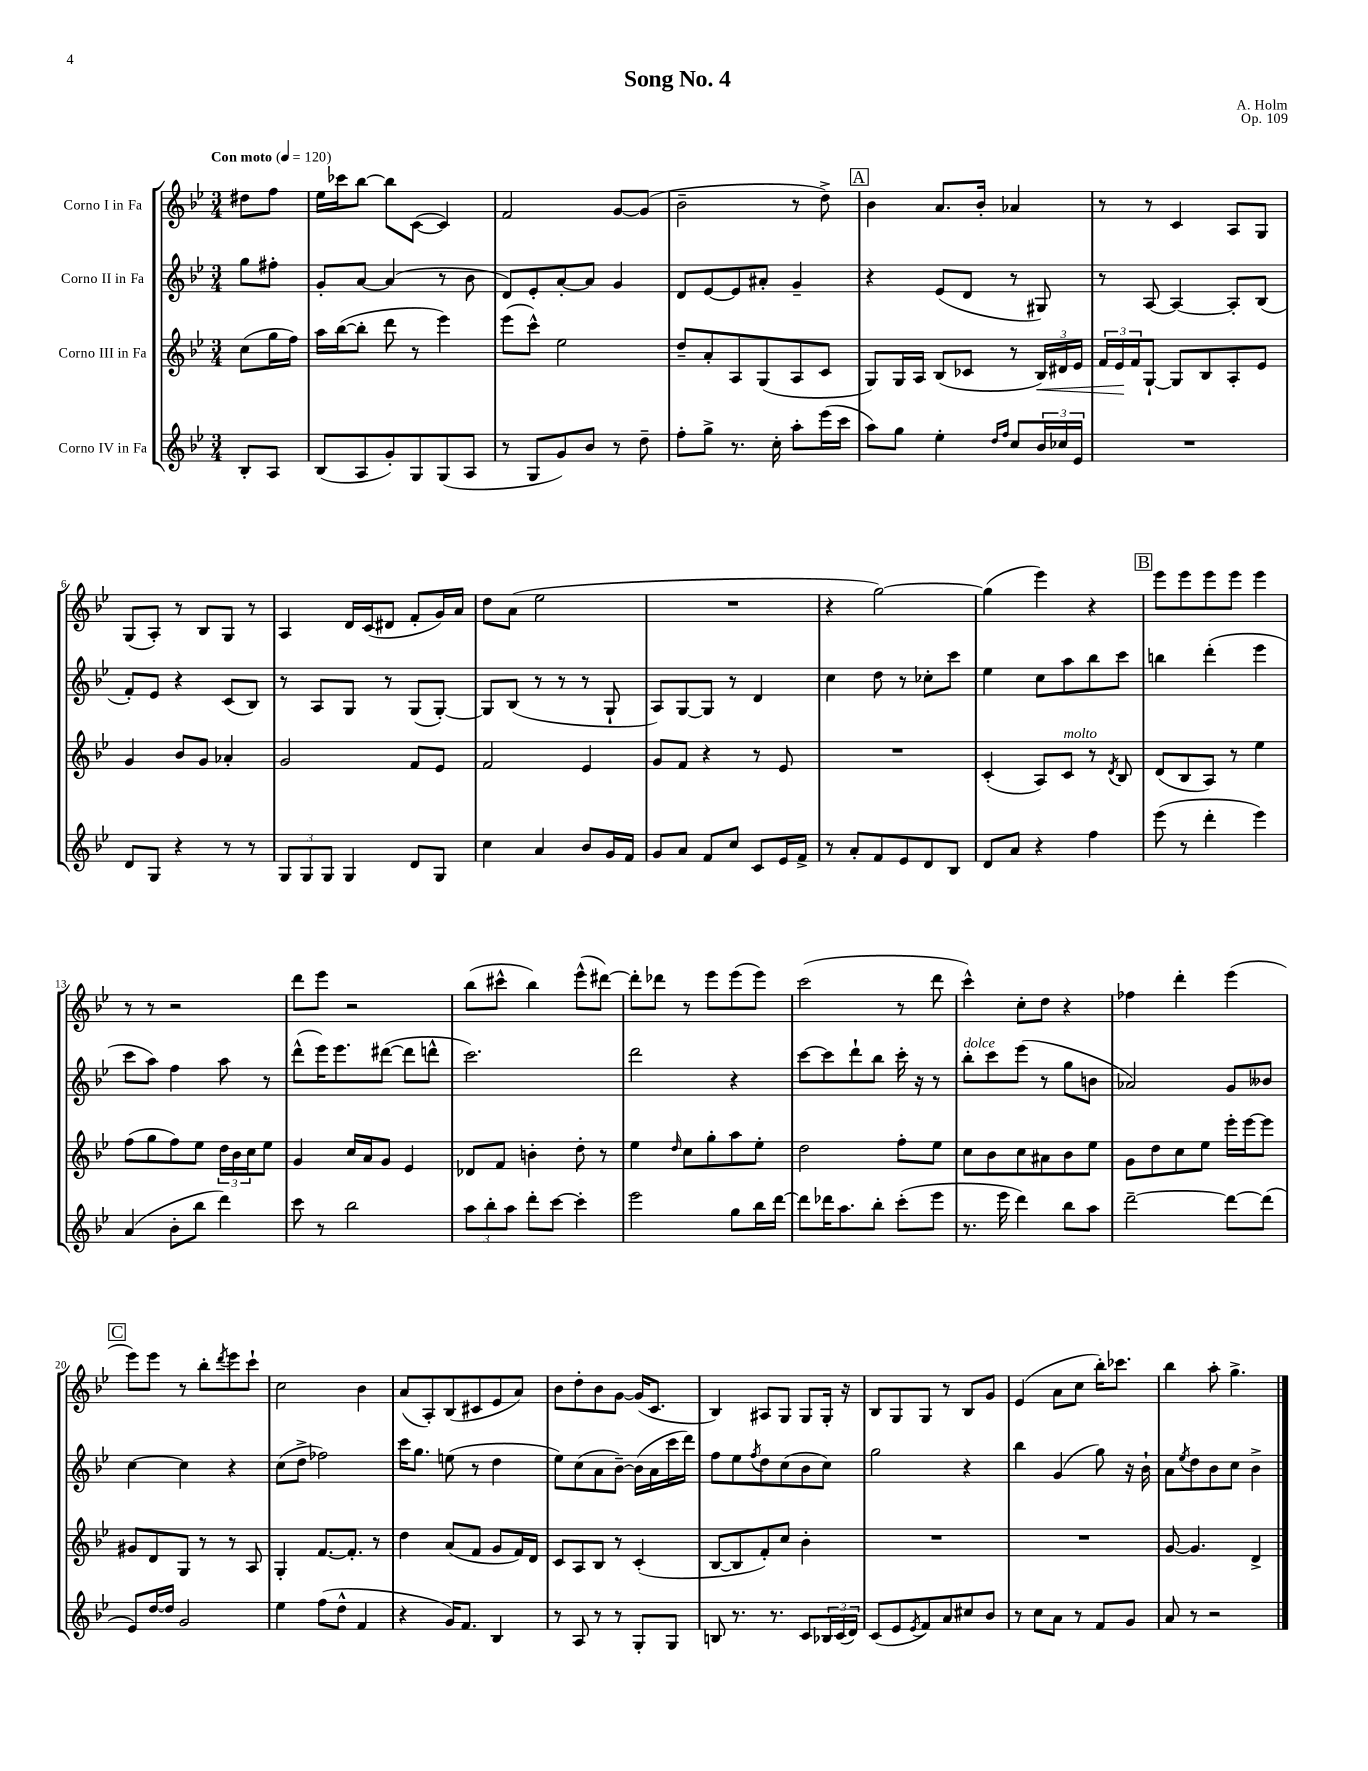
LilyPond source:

\header { title = "Song No. 4" composer = "A. Holm" opus = "Op. 109" }
<<
\new StaffGroup <<
\new Staff = "s0" \with { instrumentName = "Corno I in Fa" } {
    \clef treble \key bes \major \numericTimeSignature \time 3/4 \partial 4 \tempo "Con moto" 4 = 120
    dis''8 f''8 |
    ees''16 ces'''16 bes''8~ bes''8 c'8~( c'4) |
    f'2 g'8~ g'8( |
    bes'2-- r8 d''8->) |
    \mark \markup { \box "A" } bes'4 a'8. bes'16-. aes'4 |
    r8 r8 c'4 a8 g8 |
    g8( a8-.) r8 bes8 g8 r8 |
    a4 d'16 c'16( dis'8 f'8-. g'16) a'16 |
    d''8 a'8( ees''2 |
    R2. |
    r4 g''2~) |
    g''4( ees'''4) r4 |
    \mark \markup { \box "B" } ees'''8 ees'''8 ees'''8 ees'''8 ees'''4 |
    r8 r8 r2 |
    d'''8 ees'''8 r2 |
    bes''8( cis'''8-^ bes''4) ees'''8-^( dis'''8~) |
    dis'''8-. des'''8 r8 ees'''8 ees'''8( ees'''8) |
    c'''2( r8 d'''8 |
    c'''4-^) c''8-. d''8 r4 |
    fes''4 d'''4-. ees'''4( |
    \mark \markup { \box "C" } ees'''8) ees'''8 r8 bes''8-. \acciaccatura { d'''8 } ees'''8 c'''8-! |
    c''2 bes'4 |
    a'8( a8-.) bes8( cis'8 ees'8 a'8) |
    bes'8 d''8-. bes'8 g'8~ g'16( c'8. |
    bes4) ais8 g8 g8 g16-. r16 |
    bes8 g8 g8 r8 bes8 g'8 |
    ees'4( a'8 c''8 bes''16-.) ces'''8. |
    bes''4 a''8-. g''4.-> \bar "|." |
}
\new Staff = "s1" \with { instrumentName = "Corno II in Fa" } {
    \clef treble \key bes \major \numericTimeSignature \time 3/4 \partial 4
    g''8 fis''8-. |
    g'8-. a'8~ a'4( r8 bes'8 |
    d'8) ees'8-. a'8~-. a'8 g'4 |
    d'8 ees'8~ ees'8 ais'8-. g'4-- |
    \mark \markup { \box "A" } r4 ees'8( d'8 r8 gis8) |
    r8 a8~ a4~ a8-. bes8( |
    f'8-.) ees'8 r4 c'8( bes8) |
    r8 a8 g8 r8 g8( g8~-.) |
    g8 bes8( r8 r8 r8 g8-! |
    a8) g8~ g8 r8 d'4 |
    c''4 d''8 r8 ces''8-. c'''8 |
    ees''4 c''8 a''8 bes''8 c'''8 |
    \mark \markup { \box "B" } b''4 d'''4-.( ees'''4 |
    c'''8 a''8) f''4 a''8 r8 |
    d'''8-^( ees'''16) ees'''8. dis'''8~( dis'''8 d'''8-^ |
    c'''2.) |
    d'''2 r4 |
    c'''8~ c'''8 d'''8-! bes''8 c'''16-. r16 r8 |
    bes''8-.^\markup { \italic "dolce" } c'''8 ees'''8( r8 g''8 b'8 |
    aes'2) g'8 beses'8 |
    \mark \markup { \box "C" } c''4~ c''4 r4 |
    c''8( d''8-> fes''2) |
    c'''16 g''8. e''8( r8 d''4 |
    ees''8) c''8( a'8 bes'8~--) bes'16( a'16 c'''16 d'''16) |
    f''8 ees''8 \acciaccatura { f''8 } d''8 c''8( bes'8 c''8) |
    g''2 r4 |
    bes''4 g'4( g''8) r16 bes'16-! |
    a'8 \acciaccatura { ees''8 } d''8 bes'8 c''8 bes'4-> \bar "|." |
}
\new Staff = "s2" \with { instrumentName = "Corno III in Fa" } {
    \clef treble \key bes \major \numericTimeSignature \time 3/4 \partial 4
    c''8( g''16 f''16) |
    a''16 bes''16~( bes''8-. d'''8 r8 ees'''4) |
    ees'''8( c'''8-^) ees''2 |
    d''8-- a'8-. a8 g8( a8 c'8 |
    \mark \markup { \box "A" } g8) g16 a16 bes8( ces'8 r8 \tuplet 3/2 { bes16\<) dis'16 ees'16 } |
    \tuplet 3/2 { f'16 ees'16\! f'16 } g8~-! g8 bes8 a8-. ees'8 |
    g'4 bes'8 g'8 aes'4-. |
    g'2 f'8 ees'8 |
    f'2 ees'4 |
    g'8 f'8 r4 r8 ees'8 |
    R2. |
    c'4-.( a8) c'8^\markup { \italic "molto" } r8 \acciaccatura { d'8 } bes8 |
    \mark \markup { \box "B" } d'8( bes8 a8) r8 ees''4 |
    f''8( g''8 f''8) ees''8 \tuplet 3/2 { d''16 bes'16 c''16 } ees''8 |
    g'4 c''16 a'16 g'8 ees'4 |
    des'8 f'8 b'4-. d''8-. r8 |
    ees''4 \grace { d''16 } c''8 g''8-. a''8 ees''8-. |
    d''2 f''8-. ees''8 |
    c''8 bes'8 c''8 ais'8 bes'8 ees''8 |
    g'8 d''8 c''8 ees''8 ees'''16-. ees'''16~ ees'''8 |
    \mark \markup { \box "C" } gis'8 d'8 g8 r8 r8 a8 |
    g4-. f'8.~ f'8.-. r8 |
    d''4 a'8( f'8 g'8 f'16) d'16 |
    c'8 a8 bes8 r8 c'4-.( |
    bes8~ bes8 f'8-.) c''8 bes'4-. |
    R2. |
    R2. |
    g'8~ g'4. d'4-> \bar "|." |
}
\new Staff = "s3" \with { instrumentName = "Corno IV in Fa" } {
    \clef treble \key bes \major \numericTimeSignature \time 3/4 \partial 4
    bes8-. a8 |
    bes8( a8 g'8-.) g8 g8( a8 |
    r8 g8 g'8) bes'8 r8 d''8-- |
    f''8-. g''8-> r8. c''16-. a''8-. ees'''16( c'''16 |
    \mark \markup { \box "A" } a''8) g''8 ees''4-. \grace { d''16 f''16 } c''8 \tuplet 3/2 { bes'16 ces''16 ees'16 } |
    R2. |
    d'8 g8 r4 r8 r8 |
    \tuplet 3/2 { g8 g8 g8 } g4 d'8 g8 |
    c''4 a'4 bes'8 g'16 f'16 |
    g'8 a'8 f'8 c''8 c'8 ees'16 f'16-> |
    r8 a'8-. f'8 ees'8 d'8 bes8 |
    d'8 a'8 r4 f''4 |
    \mark \markup { \box "B" } ees'''8( r8 d'''4-. ees'''4) |
    a'4( bes'8-. bes''8 d'''4) |
    c'''8 r8 bes''2 |
    \tuplet 3/2 { a''8 bes''8-. a''8 } d'''8-. c'''8~ c'''4-. |
    ees'''2 g''8 bes''16 d'''16~ |
    d'''8 des'''16 a''8. bes''8-. c'''8-.( ees'''8 |
    r8. ees'''16 d'''4) bes''8 a''8 |
    d'''2~-- d'''8~ d'''8( |
    \mark \markup { \box "C" } ees'8) d''16~ d''16 g'2 |
    ees''4 f''8( d''8-^ f'4 |
    r4 g'16) f'8. bes4 |
    r8 a8 r8 r8 g8-. g8 |
    b8 r8. r8. c'8 \tuplet 3/2 { bes16 c'16( d'16) } |
    c'8( ees'8 \acciaccatura { ees'8 } f'8) a'8 cis''8 bes'8 |
    r8 c''8 a'8 r8 f'8 g'8 |
    a'8 r8 r2 \bar "|." |
}
>>
>>
